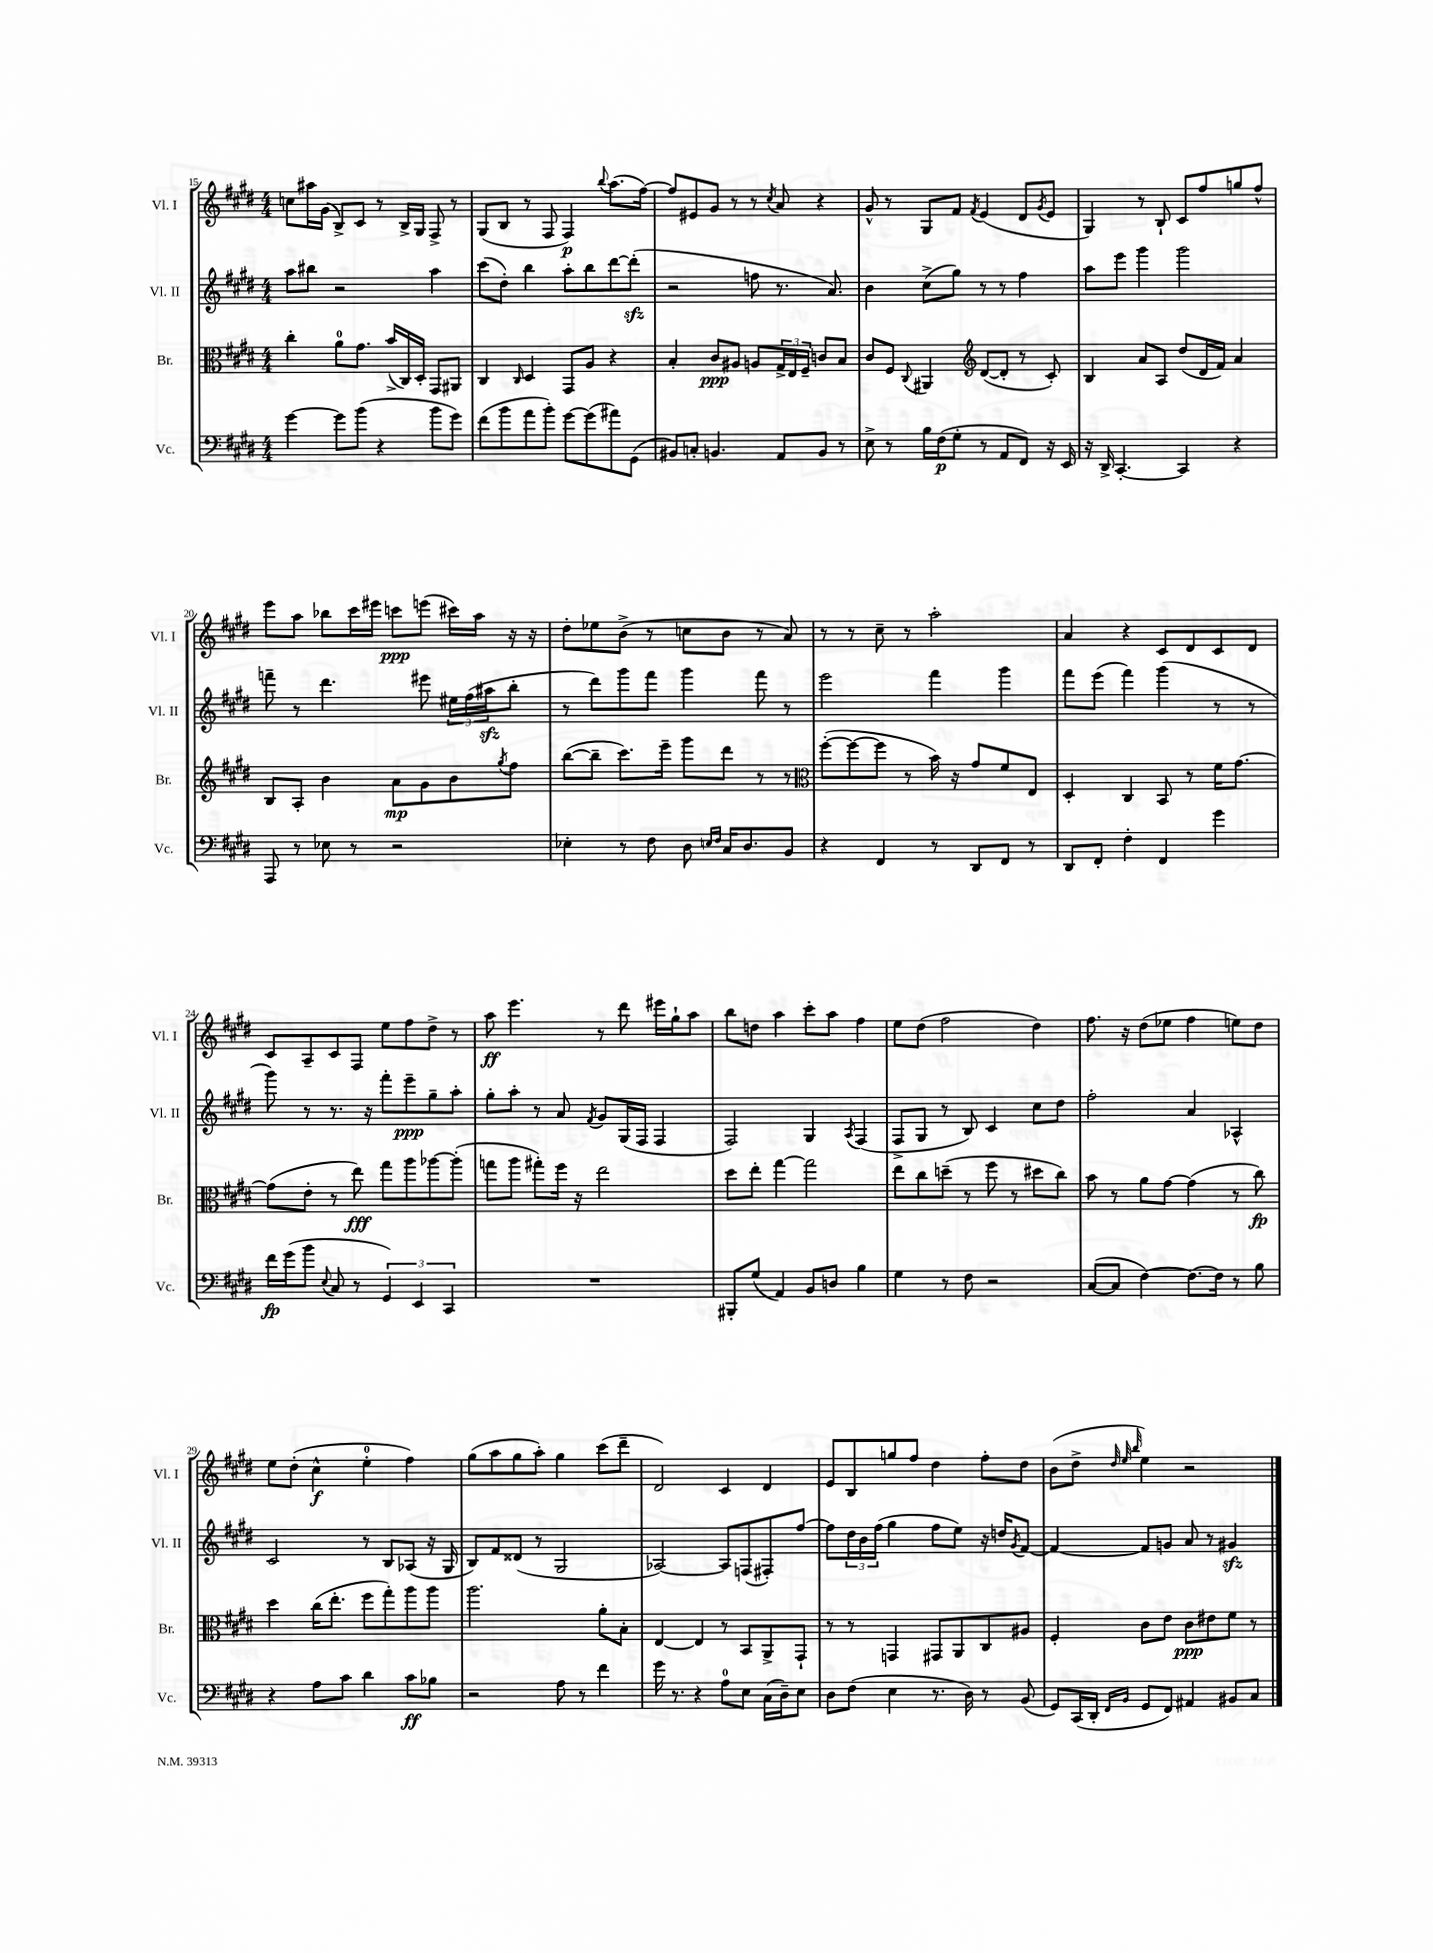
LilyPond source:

<<
\new StaffGroup <<
\new Staff = "s0" \with { instrumentName = "Vl. I" shortInstrumentName = "Vl. I" } {
    \clef treble \key e \major \numericTimeSignature \time 4/4
    c''8 ais''16 gis'16( b8->) cis'8 r8 b16-> gis16 fis8-> r8 |
    gis8( b8 r8 fis8 fis4\p) \appoggiatura { b''8 } a''8.( fis''16~) |
    fis''8 eis'8 gis'8 r8 r8 \acciaccatura { cis''8 } a'8 r4 |
    gis'8-^ r8 gis8 fis'8 \acciaccatura { fis'8 } e'4( dis'8 \acciaccatura { gis'8 } e'8 |
    gis4) r8 b8-! cis'8 fis''8 g''8 fis''8-^ |
    e'''8 a''8 bes''8 cis'''16 eis'''16 c'''8\ppp e'''8( cis'''16) a''16 r16 r16 |
    dis''8-. ees''8 b'8->( r8 c''8 b'8 r8 a'8) |
    r8 r8 cis''8-- r8 a''2-. |
    a'4 r4 cis'8 dis'8 cis'8 dis'8 |
    cis'8 a8-- cis'8 fis8 e''8 fis''8 dis''8-> r8 |
    a''8\ff e'''4. r8 dis'''8 eis'''16 gis''16-! a''8 |
    b''8 d''8 a''4 cis'''8-. a''8 fis''4 |
    e''8 dis''8( fis''2 dis''4) |
    fis''8. r16 dis''8( ees''8 fis''4 e''8) dis''8 |
    e''8 dis''8-.( cis''4-^\f e''4-0-. fis''4) |
    gis''8( a''8 gis''8 a''8-.) gis''4 cis'''8( dis'''8-- |
    dis'2) cis'4 dis'4 |
    e'8 b8 g''8 fis''8 dis''4 fis''8-. dis''8 |
    b'8( dis''8-> \grace { dis''32 e''32 b''32 } e''4) r2 \bar "|." |
}
\new Staff = "s1" \with { instrumentName = "Vl. II" shortInstrumentName = "Vl. II" } {
    \clef treble \key e \major \numericTimeSignature \time 4/4
    a''8 bis''8 r2 a''4 |
    cis'''8( dis''8-.) b''4 a''8-. b''8 dis'''8~ dis'''8-.\sfz( |
    r2 f''8 r8. a'8.) |
    b'4 cis''8->( gis''8) r8 r8 fis''4 |
    a''8 e'''8 gis'''4 gis'''2 |
    f'''8-- r8 dis'''4. eis'''8 \tuplet 3/2 { eis''16 fis''16( ais''16\sfz } b''8-. |
    r8 dis'''8) gis'''8 fis'''8 gis'''4 fis'''8 r8 |
    e'''2 fis'''4 gis'''4 |
    fis'''8 e'''8( fis'''4) gis'''4( r8 r8 |
    gis'''8) r8 r8. r16 fis'''8-. e'''8--\ppp gis''8-- a''8-. |
    gis''8-. a''8-. r8 a'8 \acciaccatura { fis'8 } gis'8 gis16( fis16 fis4 |
    fis2) gis4 \acciaccatura { a8 } fis4( |
    fis8-> gis8 r8 b8) cis'4 cis''8 dis''8 |
    fis''2-. a'4 aes4-^ |
    cis'2 r8 b8 aes8( r16 gis16 |
    b8) fis'8 disis'8( r8 gis2 |
    aes2~) aes8 f8( fis8-.) fis''8~ |
    fis''8 \tuplet 3/2 { dis''16 b'16 fis''16( } gis''4 fis''8 e''8) r16 d''16 \acciaccatura { gis'8 } fis'8~ |
    fis'4~ fis'8 g'8 a'8 r8 gis'4\sfz \bar "|." |
}
\new Staff = "s2" \with { instrumentName = "Br." shortInstrumentName = "Br." } {
    \clef alto \key e \major \numericTimeSignature \time 4/4
    cis''4-. a'8-0 gis'8. b'16->( cis16) dis16-. gis,8 ais,8 |
    cis4 \grace { cis16 } dis4 gis,8 a8 r4 |
    b4-. cis'8\ppp ais8 a8 \tuplet 3/2 { gis16-> e16 fis16-- } c'8 b8 |
    cis'8 fis8 \appoggiatura { cis8 } ais,4 \clef treble dis'8~( dis'8-. r8 cis'8-.) |
    b4 a'8 a8 dis''8( dis'16 fis'16) a'4 |
    b8 a8-. b'4 a'8\mp gis'8 b'8 \acciaccatura { gis''8 } fis''8 |
    b''8~( b''8-- cis'''8.) e'''16-- gis'''8 dis'''8 r8 r8 |
    \clef alto fis''8~-.( fis''8~ fis''8 r8 b'16) r16 gis'8 fis'8 e8 |
    dis4-. cis4 b,8 r8 fis'16 gis'8.~ |
    gis'8( e'8-. r8 e''8\fff) gis''8 a''8 aes''8~ aes''8-.( |
    g''8 a''8 gis''8-.) fis''16 r16 e''2 |
    dis''8 e''8-. gis''4~ gis''2 |
    e''8 cis''8 d''8--( r8 fis''8 r8 dis''8 cis''8) |
    b'8 r8 a'8 gis'8~ gis'4( r8 cis''8\fp) |
    dis''4 cis''16( e''8.-. fis''8 gis''8-.) a''8 a''8 |
    a''2. a'8-. b8-. |
    e4~ e4 r8 b,8 a,8-> gis,8-! |
    r8 r8 g,4 gis,8 a,8 cis8 ais8 |
    fis4-. cis'8 e'8 cis'8\ppp eis'8 fis'8 r8 \bar "|." |
}
\new Staff = "s3" \with { instrumentName = "Vc." shortInstrumentName = "Vc." } {
    \clef bass \key e \major \numericTimeSignature \time 4/4
    gis'4~ gis'8 b'8( r4 b'8 gis'8) |
    fis'8( b'8 a'8 b'8-.) gis'8~ gis'8( ais'8) gis,8( |
    bis,8) c8-. b,4. a,8 b,8 r8 |
    e8-> r8 b16 fis16\p( gis8-. r8 a,8 fis,8) r16 e,16 |
    r16 dis,16-> cis,4.~-. cis,4 r4 |
    a,,8 r8 ees8 r8 r2 |
    ees4-. r8 fis8 dis8 \grace { e16 fis16 } cis16 dis8. b,8 |
    r4 fis,4 r8 dis,8 fis,8 r8 |
    dis,8 fis,8-. fis4-. fis,4 gis'4 |
    fis'16\fp gis'16( b'8 \appoggiatura { e8 } cis8 r8 \tuplet 3/2 { gis,4) e,4 cis,4 } |
    R1 |
    bis,,8-. gis8( a,4) b,8 d8 b4 |
    gis4 r8 fis8 r2 |
    cis8~( cis8 fis4~) fis8.~ fis16 r8 b8 |
    r4 a8 cis'8 dis'4 cis'8\ff bes8 |
    r2 a8 r8 fis'4 |
    gis'16 r8. r4 a8-0 e8 cis16( dis16--) e8 |
    dis8 fis8( e4 r8. dis16) r8 b,8( |
    gis,8) cis,16( dis,16-. \grace { fis,16 b,16 } gis,8 fis,8) ais,4 bis,8 cis8 \bar "|." |
}
>>
>>
\layout { \context { \Score currentBarNumber = #15 } }
